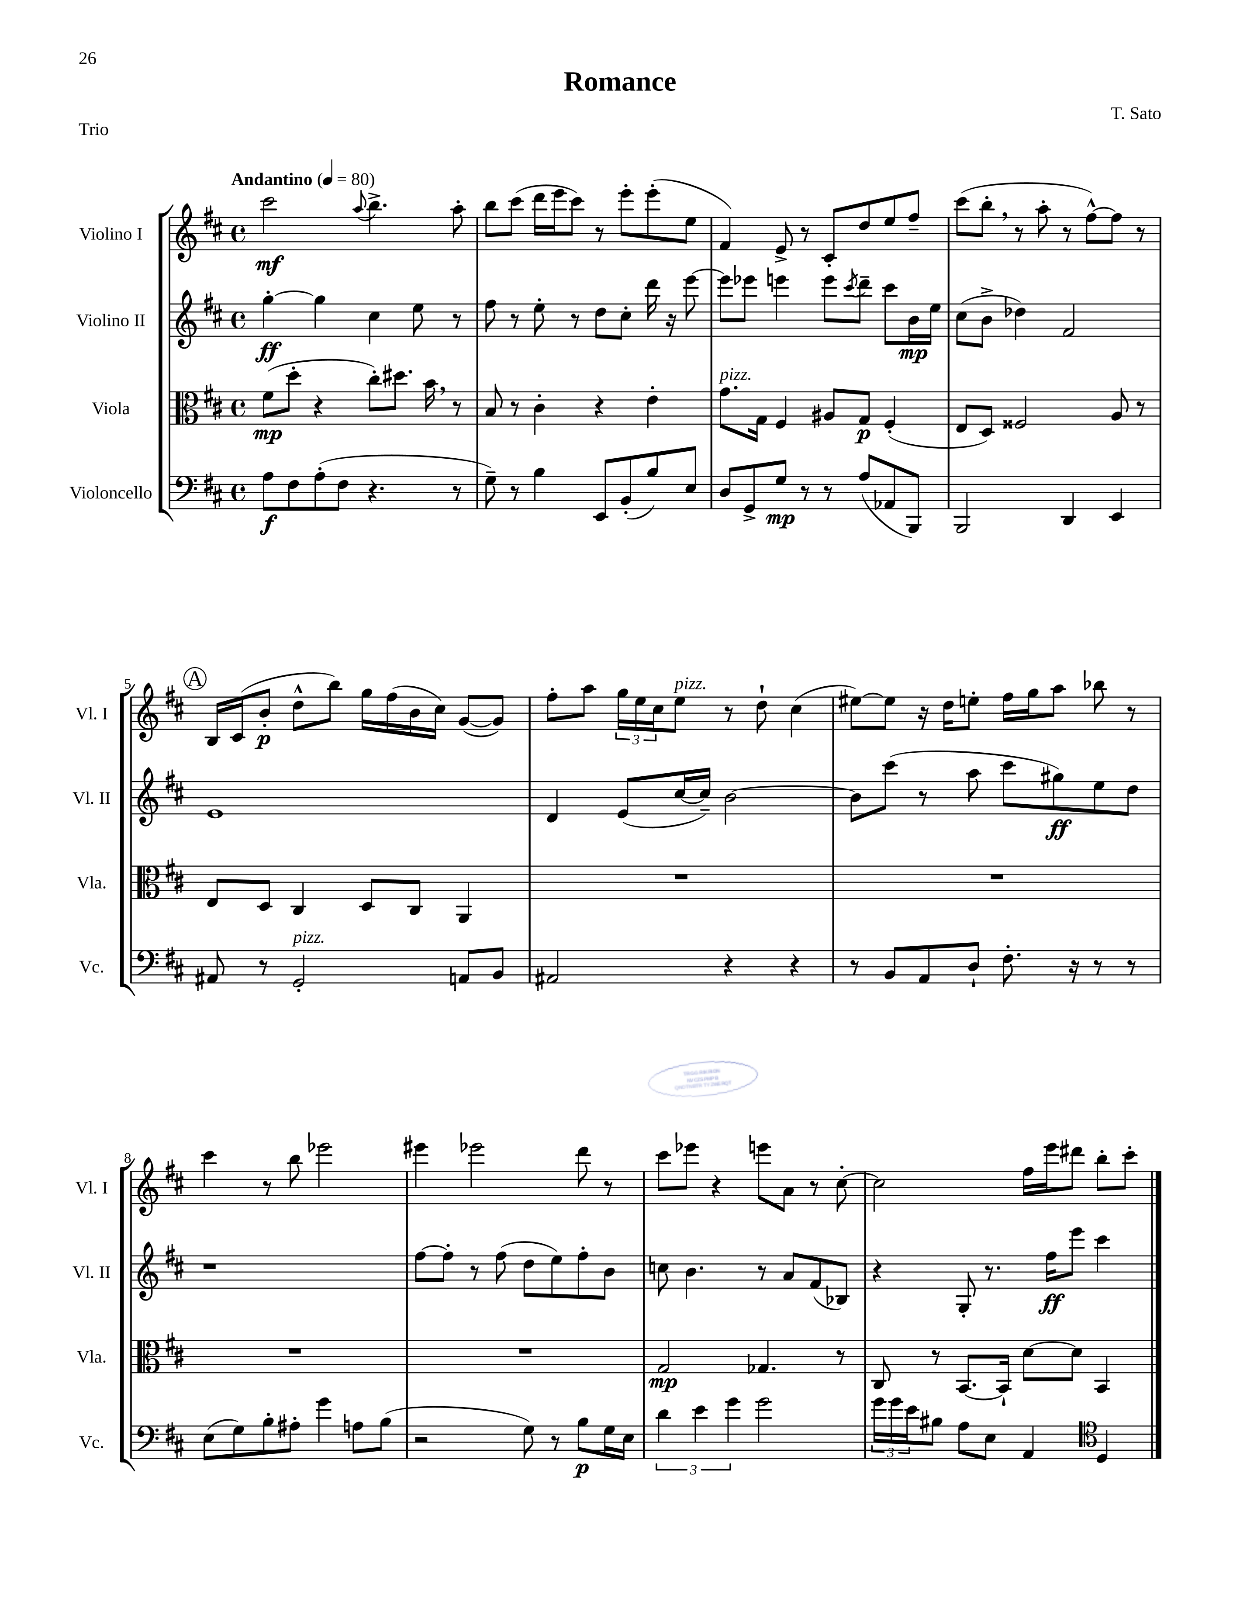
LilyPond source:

\header { title = "Romance" composer = "T. Sato" piece = "Trio" }
<<
\new StaffGroup <<
\new Staff = "s0" \with { instrumentName = "Violino I" shortInstrumentName = "Vl. I" } {
    \clef treble \key d \major \defaultTimeSignature \time 4/4 \tempo "Andantino" 4 = 80
    cis'''2\mf \appoggiatura { a''8 } b''4.-> a''8-. |
    b''8 cis'''8( d'''16 e'''16 cis'''8) r8 e'''8-. e'''8-.( e''8 |
    fis'4) e'8-> r8 cis'8-. d''8 e''8 fis''8-- |
    cis'''8( b''8-. \breathe r8 a''8-. r8 fis''8~-^) fis''8 r8 |
    \mark \markup { \circle "A" } b16 cis'16( b'8-.\p d''8-^ b''8) g''16 fis''16( b'16 cis''16) g'8~( g'8) |
    fis''8-. a''8 \tuplet 3/2 { g''16 e''16 cis''16 } e''8^\markup { \italic "pizz." } r8 d''8-! cis''4( |
    eis''8~) eis''8 r16 d''16 e''8-. fis''16 g''16 a''8 bes''8 r8 |
    cis'''4 r8 b''8 ees'''2 |
    eis'''4 ees'''2 d'''8 r8 |
    cis'''8 ees'''8 r4 e'''8 a'8 r8 cis''8~-. |
    cis''2 fis''16 e'''16 dis'''8 b''8-. cis'''8-. \bar "|." |
}
\new Staff = "s1" \with { instrumentName = "Violino II" shortInstrumentName = "Vl. II" } {
    \clef treble \key d \major \defaultTimeSignature \time 4/4
    g''4~-.\ff g''4 cis''4 e''8 r8 |
    fis''8 r8 e''8-. r8 d''8 cis''8-. d'''16 r16 e'''8~ |
    e'''8 ees'''8 e'''4 e'''8 \acciaccatura { cis'''8 } d'''8-- cis'''8 b'16\mp e''16 |
    cis''8( b'8-> des''4) fis'2 |
    \mark \markup { \circle "A" } e'1 |
    d'4 e'8( cis''16~ cis''16--) b'2~ |
    b'8 cis'''8( r8 a''8 cis'''8 gis''8\ff) e''8 d''8 |
    r1 |
    fis''8~ fis''8-. r8 fis''8( d''8 e''8) fis''8-. b'8 |
    c''8 b'4. r8 a'8 fis'8( bes8) |
    r4 g8-. r8. fis''16\ff e'''8 cis'''4 \bar "|." |
}
\new Staff = "s2" \with { instrumentName = "Viola" shortInstrumentName = "Vla." } {
    \clef alto \key d \major \defaultTimeSignature \time 4/4
    fis'8\mp( d''8-. r4 cis''8-.) dis''8. b'16 \breathe r8 |
    b8 r8 cis'4-. r4 e'4-. |
    g'8.^\markup { \italic "pizz." } g16 fis4 ais8 g8\p fis4-.( |
    e8 d8) fisis2 a8 r8 |
    \mark \markup { \circle "A" } e8 d8 cis4 d8 cis8 a,4 |
    R1 |
    R1 |
    R1 |
    R1 |
    g2\mp ges4. r8 |
    cis8 r8 b,8.~ b,16-! d'8~ d'8 b,4 \bar "|." |
}
\new Staff = "s3" \with { instrumentName = "Violoncello" shortInstrumentName = "Vc." } {
    \clef bass \key d \major \defaultTimeSignature \time 4/4
    a8\f fis8 a8-.( fis8 r4. r8 |
    g8--) r8 b4 e,8 b,8-.( b8) e8 |
    d8 g,8-> g8\mp r8 r8 a8( aes,8 b,,8) |
    b,,2 d,4 e,4 |
    \mark \markup { \circle "A" } ais,8 r8 g,2-.^\markup { \italic "pizz." } a,8 b,8 |
    ais,2 r4 r4 |
    r8 b,8 a,8 d8-! fis8.-. r16 r8 r8 |
    e8( g8) b8-. ais8-. g'4 a8 b8( |
    r2 g8) r8 b8\p g16 e16 |
    \tuplet 3/2 { d'4 e'4 g'4 } g'2 |
    \tuplet 3/2 { g'16 g'16 e'16 } bis8 a8 e8 a,4 \clef tenor d4 \bar "|." |
}
>>
>>
